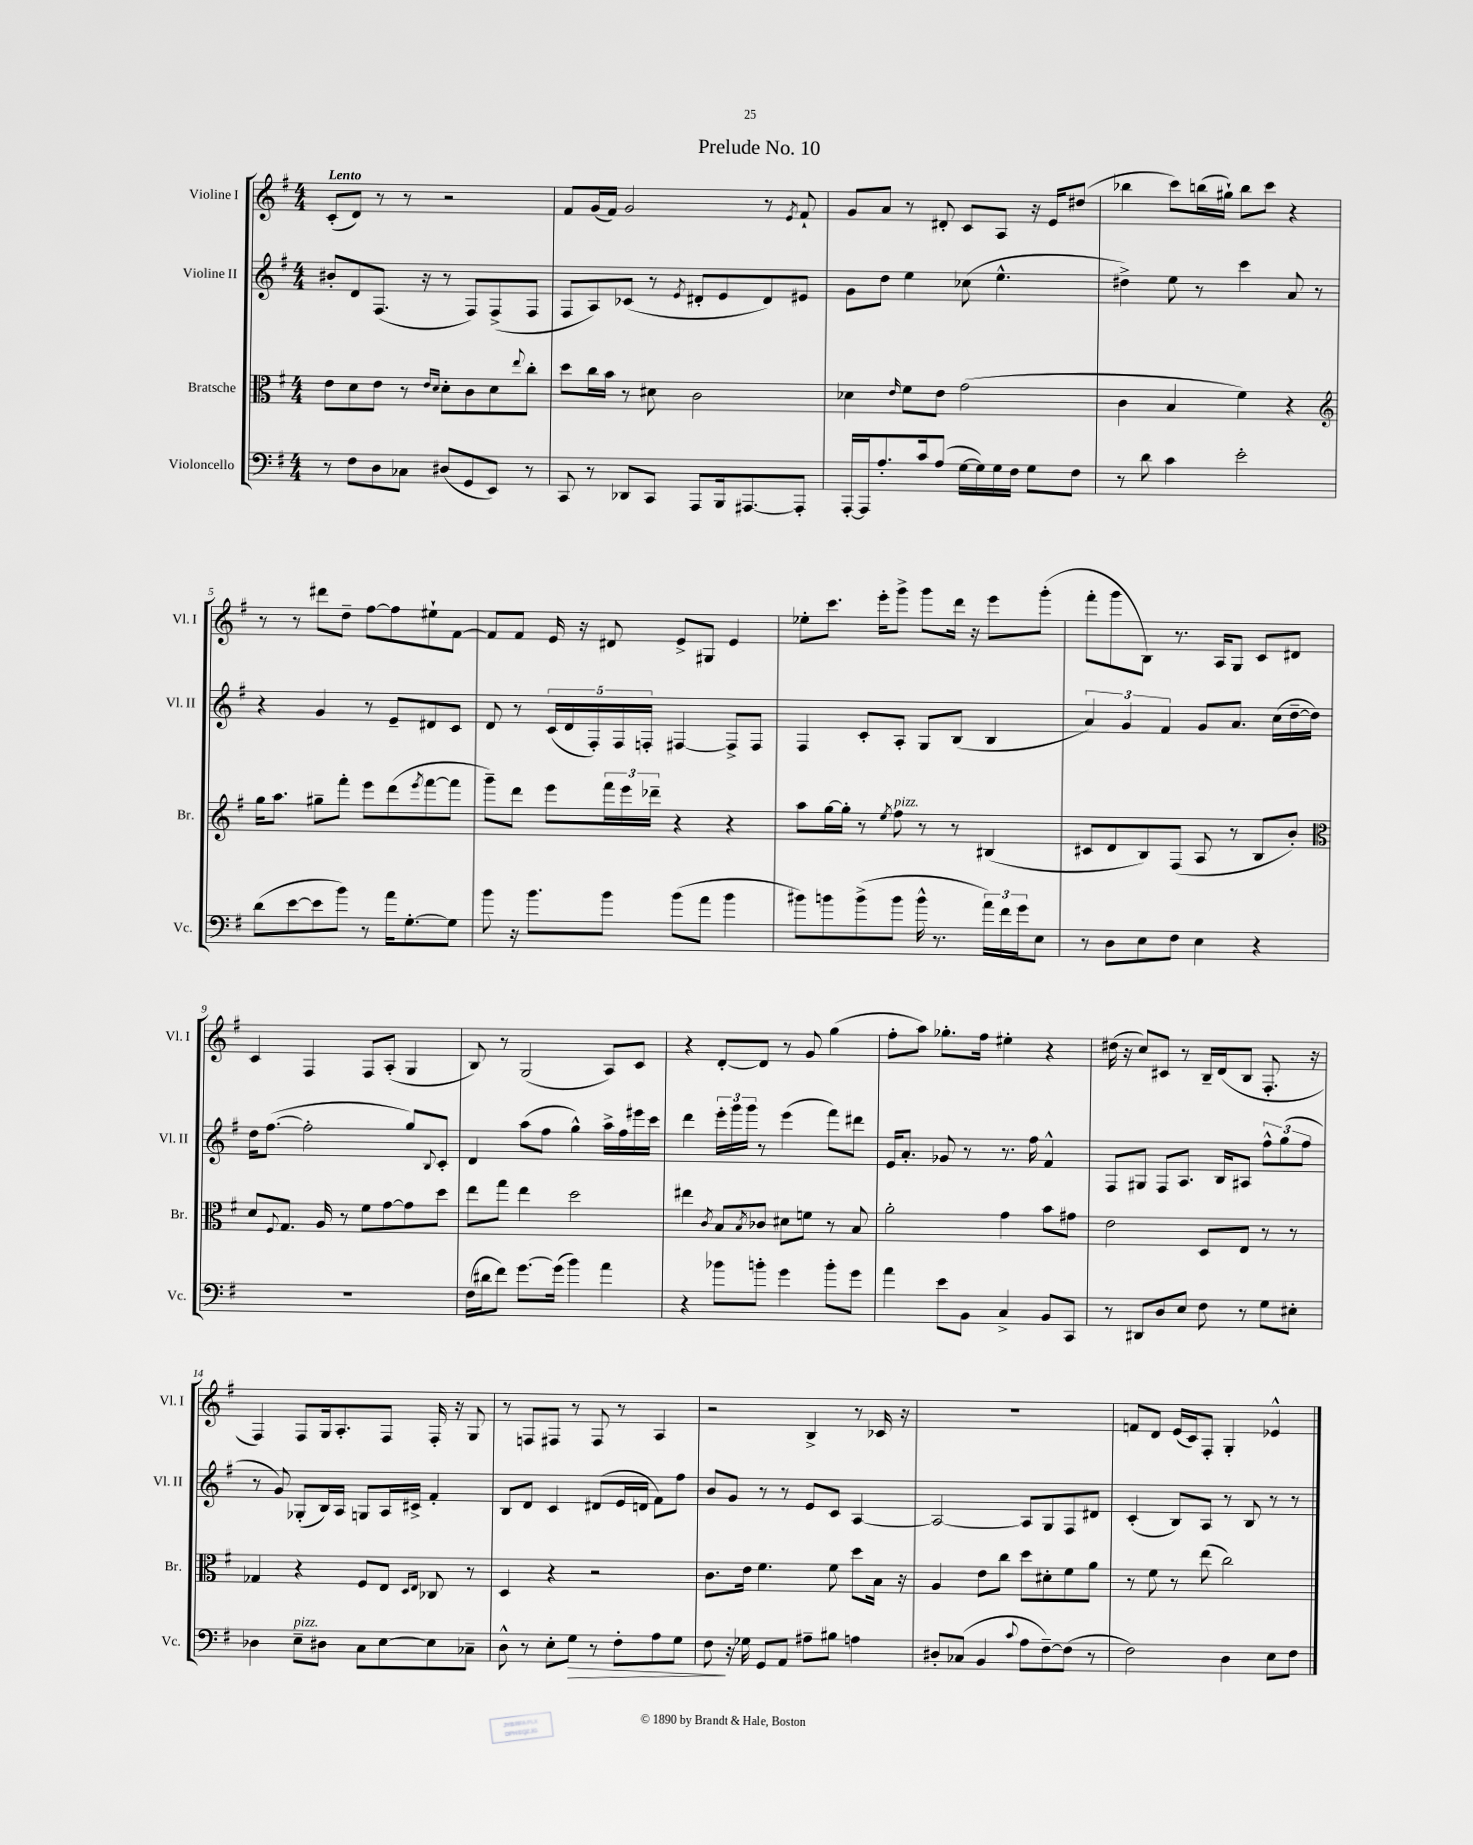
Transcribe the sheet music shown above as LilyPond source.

\header { title = "Prelude No. 10" }
<<
\new StaffGroup <<
\new Staff = "s0" \with { instrumentName = "Violine I" shortInstrumentName = "Vl. I" } {
    \clef treble \key g \major \numericTimeSignature \time 4/4 \tempo "Lento"
    c'8-.( d'8) r8 r8 r2 |
    fis'8 g'16( fis'16) g'2 r8 \acciaccatura { e'8 } fis'8-! |
    g'8 a'8 r8 dis'8-. c'8 a8 r16 e'16 dis''8( |
    bes''4 c'''8) b''16( gis''16-!) b''8 c'''8 r4 |
    r8 r8 dis'''8 d''8-- fis''8~ fis''8 eis''8-! fis'8~ |
    fis'8 fis'8 e'16 r16 dis'8 e'8-> gis8 e'4 |
    ees''8-. c'''8. e'''16-. g'''8-> g'''8 d'''16 r16 e'''8 g'''8-.( |
    fis'''8-. g'''8 b8) r8. a16 g8 c'8 dis'8 |
    c'4 fis4 fis8 a8-.( g4 |
    b8) r8 g2( a8) c'8 |
    r4 d'8~-. d'8 r8 g'8 g''4( |
    fis''8-. a''8) ges''8.-. fis''16 eis''4-. r4 |
    dis''16( r16 c''8) cis'8 r8 b16-- d'16( b8 fis8.-. r16 |
    fis4) fis8 g16 a8.-. fis8 fis16-. r16 g8 |
    r8 f8 fis8 r8 fis8 r8 a4 |
    r2 b4-> r8 ces'16 r16 |
    R1 |
    f'8 d'8 e'16( c'16) fis8-. g4-. ees'4-^ \bar "|." |
}
\new Staff = "s1" \with { instrumentName = "Violine II" shortInstrumentName = "Vl. II" } {
    \clef treble \key g \major \numericTimeSignature \time 4/4
    bis'8-. d'8 fis8.( r16 r8 fis8) fis8->( fis8 |
    fis8 a8) ces'8( r8 \acciaccatura { e'8 } dis'8-. e'8 dis'8) eis'8 |
    g'8 d''8 e''4 ces''8( e''4.-^ |
    dis''4->) e''8 r8 c'''4 a'8 r8 |
    r4 g'4 r8 e'8-- dis'8 c'8 |
    d'8 r8 \tuplet 5/4 { c'16( d'16 fis16-.) fis16 f16-. } fis4~ fis8-> fis8 |
    fis4 c'8-. a8-. g8 b8( b4 |
    \tuplet 3/2 { a'4) g'4 fis'4 } g'8 a'8. c''16( d''16~-- d''16) |
    d''16 fis''8.~( fis''2-. g''8) \appoggiatura { b8 } c'8-. |
    d'4 a''8( fis''8 g''4-^) a''16-> fis''16 eis'''16 c'''16 |
    d'''4 \tuplet 3/2 { e'''16-. g'''16 g'''16 } r8 e'''4( fis'''8) dis'''8 |
    e'16 a'8.-. ges'8 r8 r8. fis''16 fis'4-^ |
    fis8 gis8 fis8 a8. b16 ais8 \tuplet 3/2 { fis''8-^ g''8( fis''8 } |
    r8 g'8) ges8-.( b16) a16 g8 a16 cis'16-> fis'4-. |
    b8 d'8 c'4 dis'8( e'16 d'16 fis'8) fis''8 |
    b'8 g'8 r8 r8 e'8 c'8 a4~ |
    a2~ a8 g8 fis8 dis'8 |
    c'4-.( b8) a8 r8 b8 r8 r8 \bar "|." |
}
\new Staff = "s2" \with { instrumentName = "Bratsche" shortInstrumentName = "Br." } {
    \clef alto \key g \major \numericTimeSignature \time 4/4
    e'8 d'8 e'8 r8 \grace { e'16 d'16 } d'8-. c'8 d'8 \appoggiatura { e''8 } c''8-. |
    d''8 c''16 b'16 r8 dis'8 c'2 |
    des'4 \grace { e'16 } fis'8 e'8 g'2( |
    c'4 b4 fis'4) r4 |
    \clef treble g''16 a''8. gis''8-- fis'''8-. e'''8 d'''8( \acciaccatura { e'''8 } fis'''8~ fis'''8 |
    g'''8--) d'''8 e'''8 \tuplet 3/2 { fis'''16 e'''16 des'''16-- } r4 r4 |
    a''8 g''16~ g''16-. r8 \acciaccatura { e''8 } fis''8^\markup { \italic "pizz." } r8 r8 bis4( |
    cis'8 d'8 b8) fis8( a8 r8 b8 b'8-.) |
    \clef alto d'8 \appoggiatura { fis8 } g8. a16 r8 fis'8 g'8~ g'8 d''8 |
    e''8 g''8 e''4 d''2 |
    eis''4 \acciaccatura { c'8 } b8 \acciaccatura { b8 } ces'8 dis'8 f'8 r8 b8 |
    a'2-. g'4 b'8 gis'8 |
    e'2 d8 e8 r8 r8 |
    ges4 r4 fis8 e8 \grace { d16 e16 } ces8 r8 |
    d4 r4 r2 |
    c'8. e'16 fis'4. fis'8 d''8 b16 r16 |
    a4 e'8 c''8 d''8 dis'8-. fis'8 a'8 |
    r8 fis'8 r8 e''8( c''2) \bar "|." |
}
\new Staff = "s3" \with { instrumentName = "Violoncello" shortInstrumentName = "Vc." } {
    \clef bass \key g \major \numericTimeSignature \time 4/4
    r8 fis8 d8 ces8 dis8( g,8 e,8) r8 |
    c,8 r8 des,8 c,8 a,,8 b,,16 ais,,8.~ ais,,8-. |
    a,,16~-. a,,16 a8.-. c'16 a8( g16~ g16) g16 fis16 g8 fis8 |
    r8 d'8 c'4 e'2-. |
    d'8( e'8~ e'8 b'8) r8 a'16 g8.~-. g8 |
    b'8 r16 b'8. b'8 b'8( a'8 b'4 |
    bis'8) b'8 b'8->( b'8 b'16-^ r8. \tuplet 3/2 { a'16) fis'16 g'16 } e8 |
    r8 d8 e8 fis8 e4 r4 |
    R1 |
    fis16( dis'16 fis'8) g'8.~ g'16( b'4) a'4 |
    r4 bes'8 b'8-. g'4 b'8-. g'8 |
    a'4 e'8 b,8 c4-> b,8 c,8 |
    r8 dis,8 d8 e8 fis8 r8 g8 eis8-. |
    des4 e8--^\markup { \italic "pizz." } dis8 c8 e8~ e8 ces8-- |
    d8-^ r8 e8-. g8\> r8 fis8-. a8 g8 |
    fis8\! r16 ges16 g,8 a,8 ais8-- bis8 a4 |
    dis8-. ces8( b,4 \appoggiatura { c'8 } a8 fis8~--) fis8( r8 |
    fis2) d4 e8 fis8 \bar "|." |
}
>>
>>
